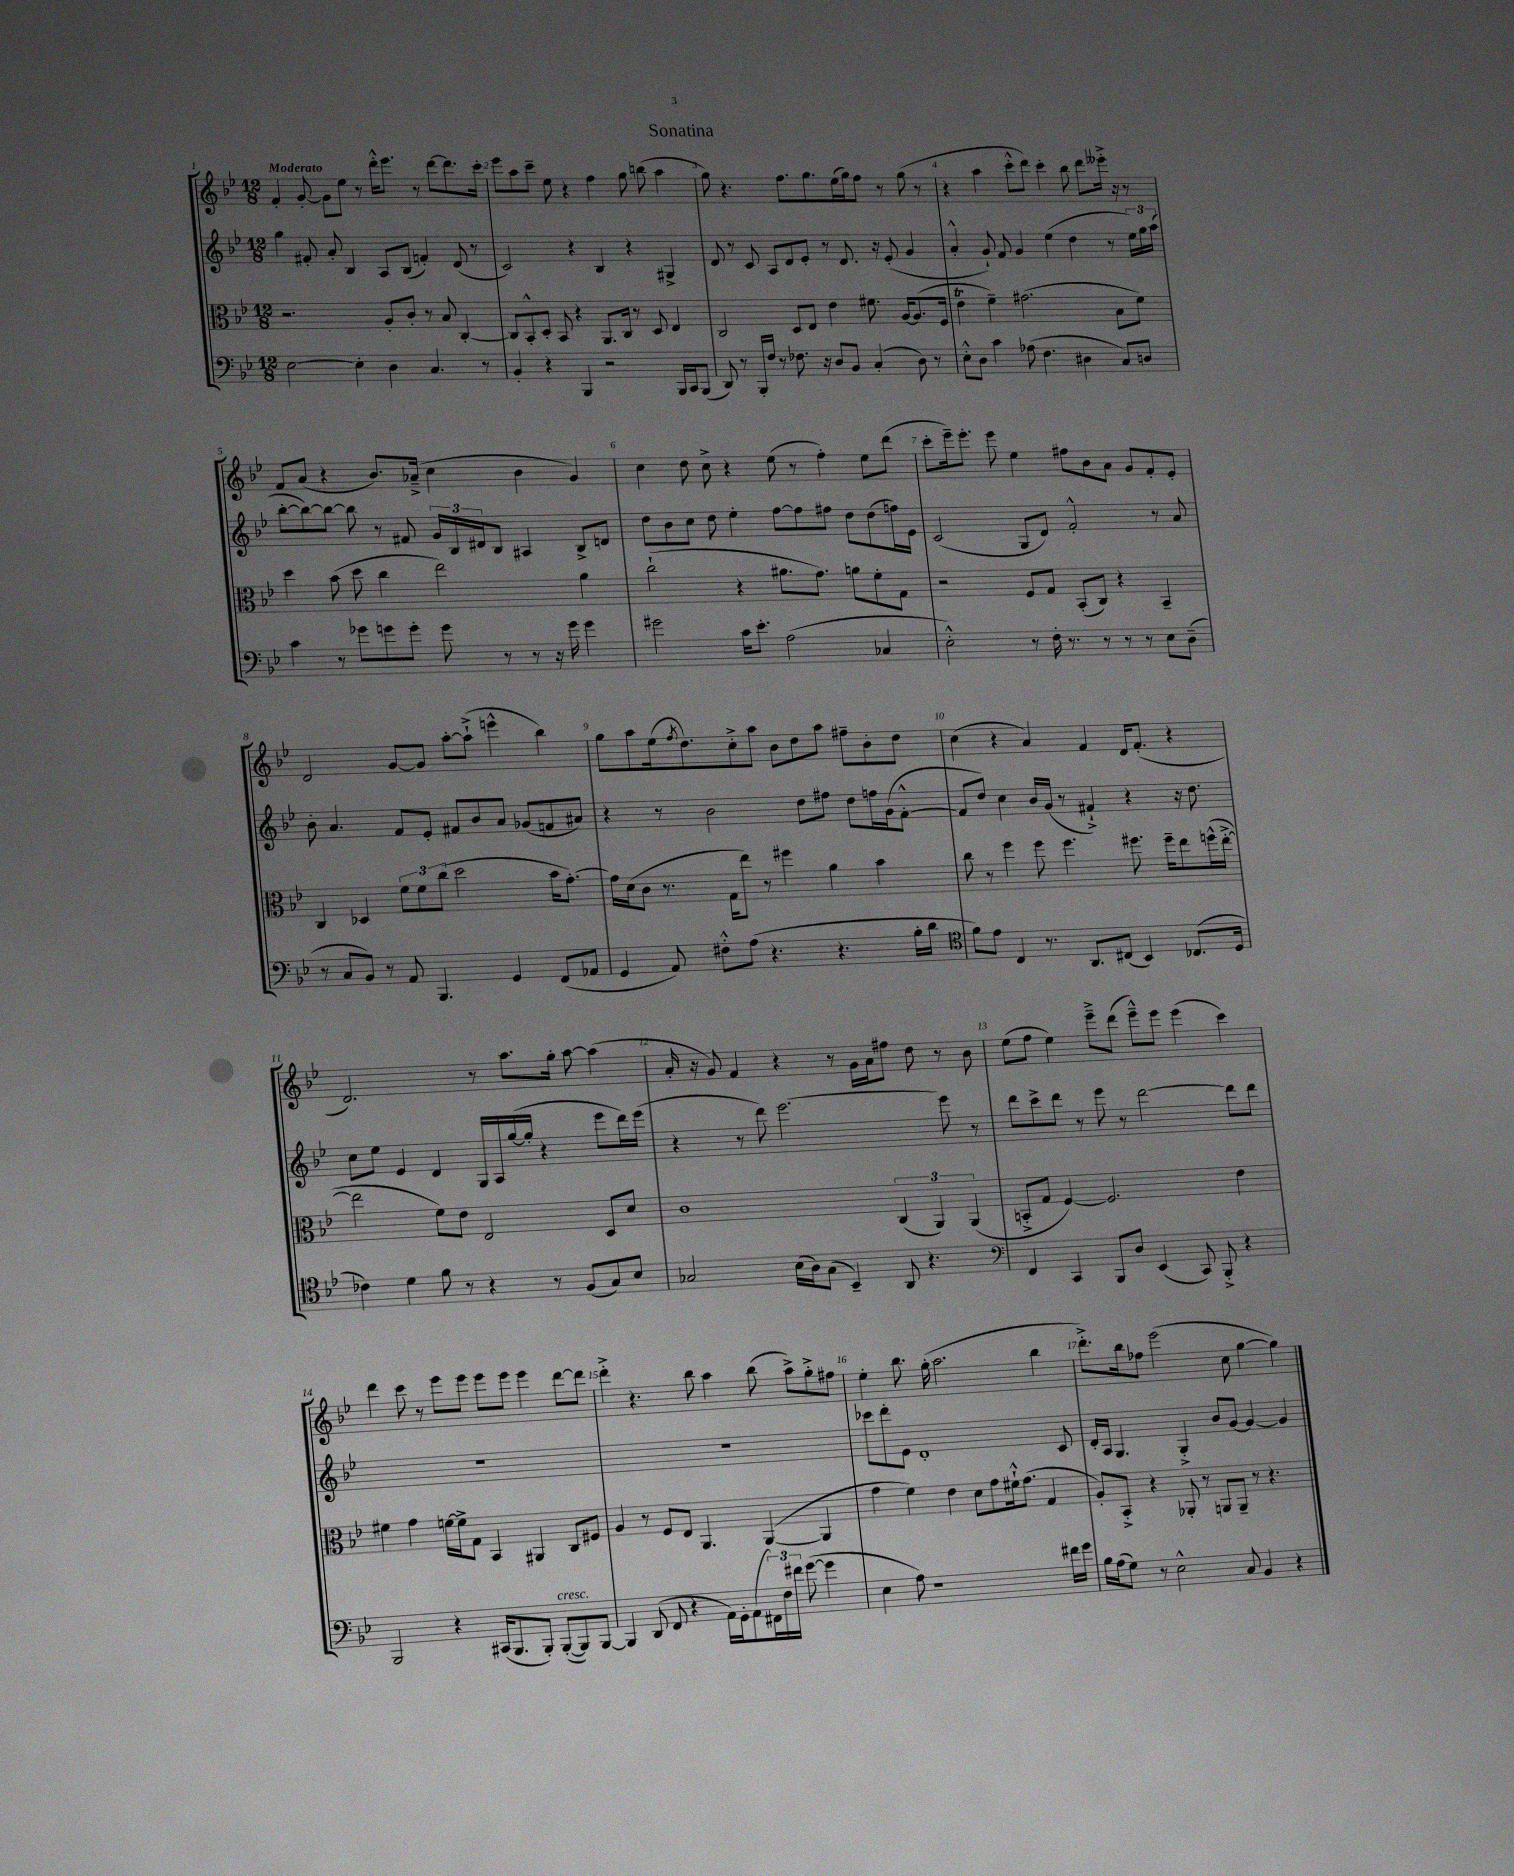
\header { title = "Sonatina" }
<<
\new StaffGroup <<
\new Staff = "s0" {
    \clef treble \key bes \major \numericTimeSignature \time 12/8 \tempo "Moderato"
    f'4-. g'8~-. g'8 ees''8 r8 d'''16-.-^ ees'''8. r8 d'''8~ d'''8. c'''16-. |
    ees'''8 a''8 c'''8-- ees''8 r4 f''4 g''8 b''8( a''4 |
    g''8) r4. f''8. g''8. ees''16( g''16) f''8 r8 g''8( r8 |
    r4 a''4 c'''8-.-^ d'''8) c'''4-. bes''8 d'''8 eeses'''16-.-> r16 r8 |
    f'8 a'8( r4 bes'8.) aes'16--->( c''4 bes'4 g'4) |
    c''4 d''8 c''8-> r4 ees''8( r8 f''4-.) ees''8 d'''8( |
    c'''8-. ees'''16--) ees'''8.-. ees'''8 ees''4 fis''8 bes'8 a'8 g'8 f'8-. ees'8-. |
    d'2 g'8~ g'8 a''8~-. a''8-!->( e'''4-^ bes''4) |
    g''8 a''8 ees''16( \acciaccatura { f''8 } d''8.) c''8-.-> a''8 bes'8 d''8 a''8 fis''8-- bes'8-. d''8 |
    c''4( r4 a'4) f'4 d'16 f'8.-.( r4 |
    d'2.) r8 a''8. g''16-. a''8~ a''4( |
    a'16-. r16 g'8) f'4 r4 r8 g'16 a'16 fis''8 d''8 r8 bes'8 |
    ees''8( f''8 ees''4) ees'''8---> d'''8( ees'''8---^) ees'''8 ees'''4( c'''4) |
    d'''4 c'''8 r8 ees'''8 ees'''8 ees'''8 ees'''8 ees'''4 d'''8~ d'''8 |
    d'''4-.-> r4. bes''8 a''4 bes''8( a''8->) g''8-.-> fis''8 |
    ees''4-. bes''8. g''16-.( a''2. bes''4 |
    d'''8.-.->) bes''16 fes''8 ees'''2( c''8 g''4~ g''4) \bar "|." |
}
\new Staff = "s1" {
    \clef treble \key bes \major \numericTimeSignature \time 12/8
    g''4 fis'8-. a'8-. bes4 a8 bes8( f'4-.) d'8( r8 |
    c'2) r4 bes4 r4 gis4-> |
    d'8 r8 c'8 a8 d'8 ees'8-. r8 d'8. r16 ees'8-.( g'4 |
    a'4-.-^ g'8-!) f'8 g'4 ees''4( d''4 r8 \tuplet 3/2 { ees''16) g''16 a''16( } |
    bes''8~-. bes''8~) bes''8~ bes''8 r8 fis'8 \tuplet 3/2 { g'16 bes16 dis'16 } bes8 ais4 bes8-> d'8 |
    d''8 bes'8 c''8 d''8 ees''4-. f''8~ f''8 fis''8 d''8 d''8( f''16) ees'16 |
    c'2( g8 d'8) f'2-.-^ r8 a'8 |
    bes'8-. a'4. f'8 ees'8-. fis'8 bes'8 a'8 ges'8( f'8 ais'8) |
    r4 r8 bes'2 d''8 fis''8 d''8 f''16 g'16( f'8~-.-^ |
    f'8 d''8) c''4 bes'16 g'16( r8 fis'4-!->) r4 r16 d''8. |
    c''8 ees''8 ees'4 d'4 g16 a16 g''16~( g''16-. r4 ees'''8 d'''16) ees'''16( |
    r4 r8 d'''8) ees'''2.~ ees'''8 r8 |
    d'''8 c'''8-> d'''8 r8 ees'''8 r8 d'''2~ d'''8 d'''8 |
    R1. |
    R1. |
    ces'''8 d'''8-. ees'8 d'1-. c'8 |
    d'16-. a16 g4. g4-.-> bes'8 g'8~ g'4~ g'4 \bar "|." |
}
\new Staff = "s2" {
    \clef alto \key bes \major \numericTimeSignature \time 12/8
    r2. a8-. c'8-. r8 bes8 c4~-. |
    c8 bes,8-.-^ d8-. bes,8 r4 a,8. c16 r8 d8 ees4 |
    c2 d8 ees8 ees'4 fis'8. a16~ a8.( f16 |
    ees'4\trill f'4--) gis'2.( bes8 f'8) |
    d''4 bes'8( d''8 c''4 ees''2) a'4 |
    c''2-!( r4 ais'8. g'8.) a'8 f'8-. g8 |
    r2 f8 g8 bes,8-.( c8) r4 bes,4-- |
    c4 des4 \tuplet 3/2 { f'8 f'8 c''8( } d''2 bes'16 g'8.~-.) |
    g'16 d'16( c'8 r8. g16 ees''8) r8 fis''4 a'4 bes'4 |
    c''8 r8 f''4 f''8 f''4. fis''8. fis''16-- ees''8 f''16-^( ees''16~-.-> |
    ees''2 f'8) ees'8 ees2 d8 d'8 |
    c'1 \tuplet 3/2 { c4( a,4) a,4( } |
    b,8-.-> g8 f4~) f2. ees'4 |
    fis'4 g'4 f'16~ f'16-> g8 bes,4 ais,4 c8 fis8 |
    a4 r8 f8 ees8 a,4. a,4~( a,4 |
    g'4 f'4) ees'4 d'8 g'8 fis'16-!-^ g'8.( g4 |
    a8-.) bes,8-.-> r4 aes,8-. r8 a,8 a,8-- r8 r4. \bar "|." |
}
\new Staff = "s3" {
    \clef bass \key bes \major \numericTimeSignature \time 12/8
    ees2~ ees4-. d4 c4. r8 |
    bes,4-. r4 bes,,4 r2 bes,,16 c,16 bes,,8( |
    d,8) r8 bes,,16-. f16 r8 fes8. r16 d8 bes,8 c4-.( d8) r8 |
    ees8-.-^ d8 c'4 aes8( f4. dis4 c8) d8 |
    c'4 r8 ges'8 g'8 g'8-. g'8 r8 r8 r16 g'16 g'4 |
    gis'2 c'16 ees'8.-. a2( ces4 |
    ees2-.-^) r8 f16-. r8. r8 r8 r8 ees8 d8--( |
    r8 c8 bes,8) r8 a,8 bes,,4. g,4 f,8( aes,8 |
    g,4 a,8) fis8-.-^ a8( r4. r4. bes16-. d'16 |
    \clef tenor f'8) ees'8 c4 r8. a,8. cis8( bes,4) ces8.( d16 |
    ces'4) d'4 f'8 r8 r4 r8 f8( g8) bes8 |
    ges2 bes16( a16) ges8( bes,4--) a,8 r4. |
    \clef bass f,4 c,4 bes,,8 d8 ees,4( c,8) bes,,8-.-> r4 |
    bes,,2 r4 cis,16( bes,,8. bes,,8-.) bes,,8~-.^\markup { \italic "cresc." }( bes,,8) bes,,8~ |
    bes,,4 d,8( f,8 r4 a,16) g,16-. a,8( \tuplet 3/2 { fis,16) f16 fis'16 } g'8~( g'4 |
    ees4 a8) r1 fis'16 g'16 |
    bes16 a16( g8) r8 ees2-^ c8 bes,4 r4 \bar "|." |
}
>>
>>
\layout { \context { \Score \override BarNumber.break-visibility = ##(#f #t #t) barNumberVisibility = #all-bar-numbers-visible } }
